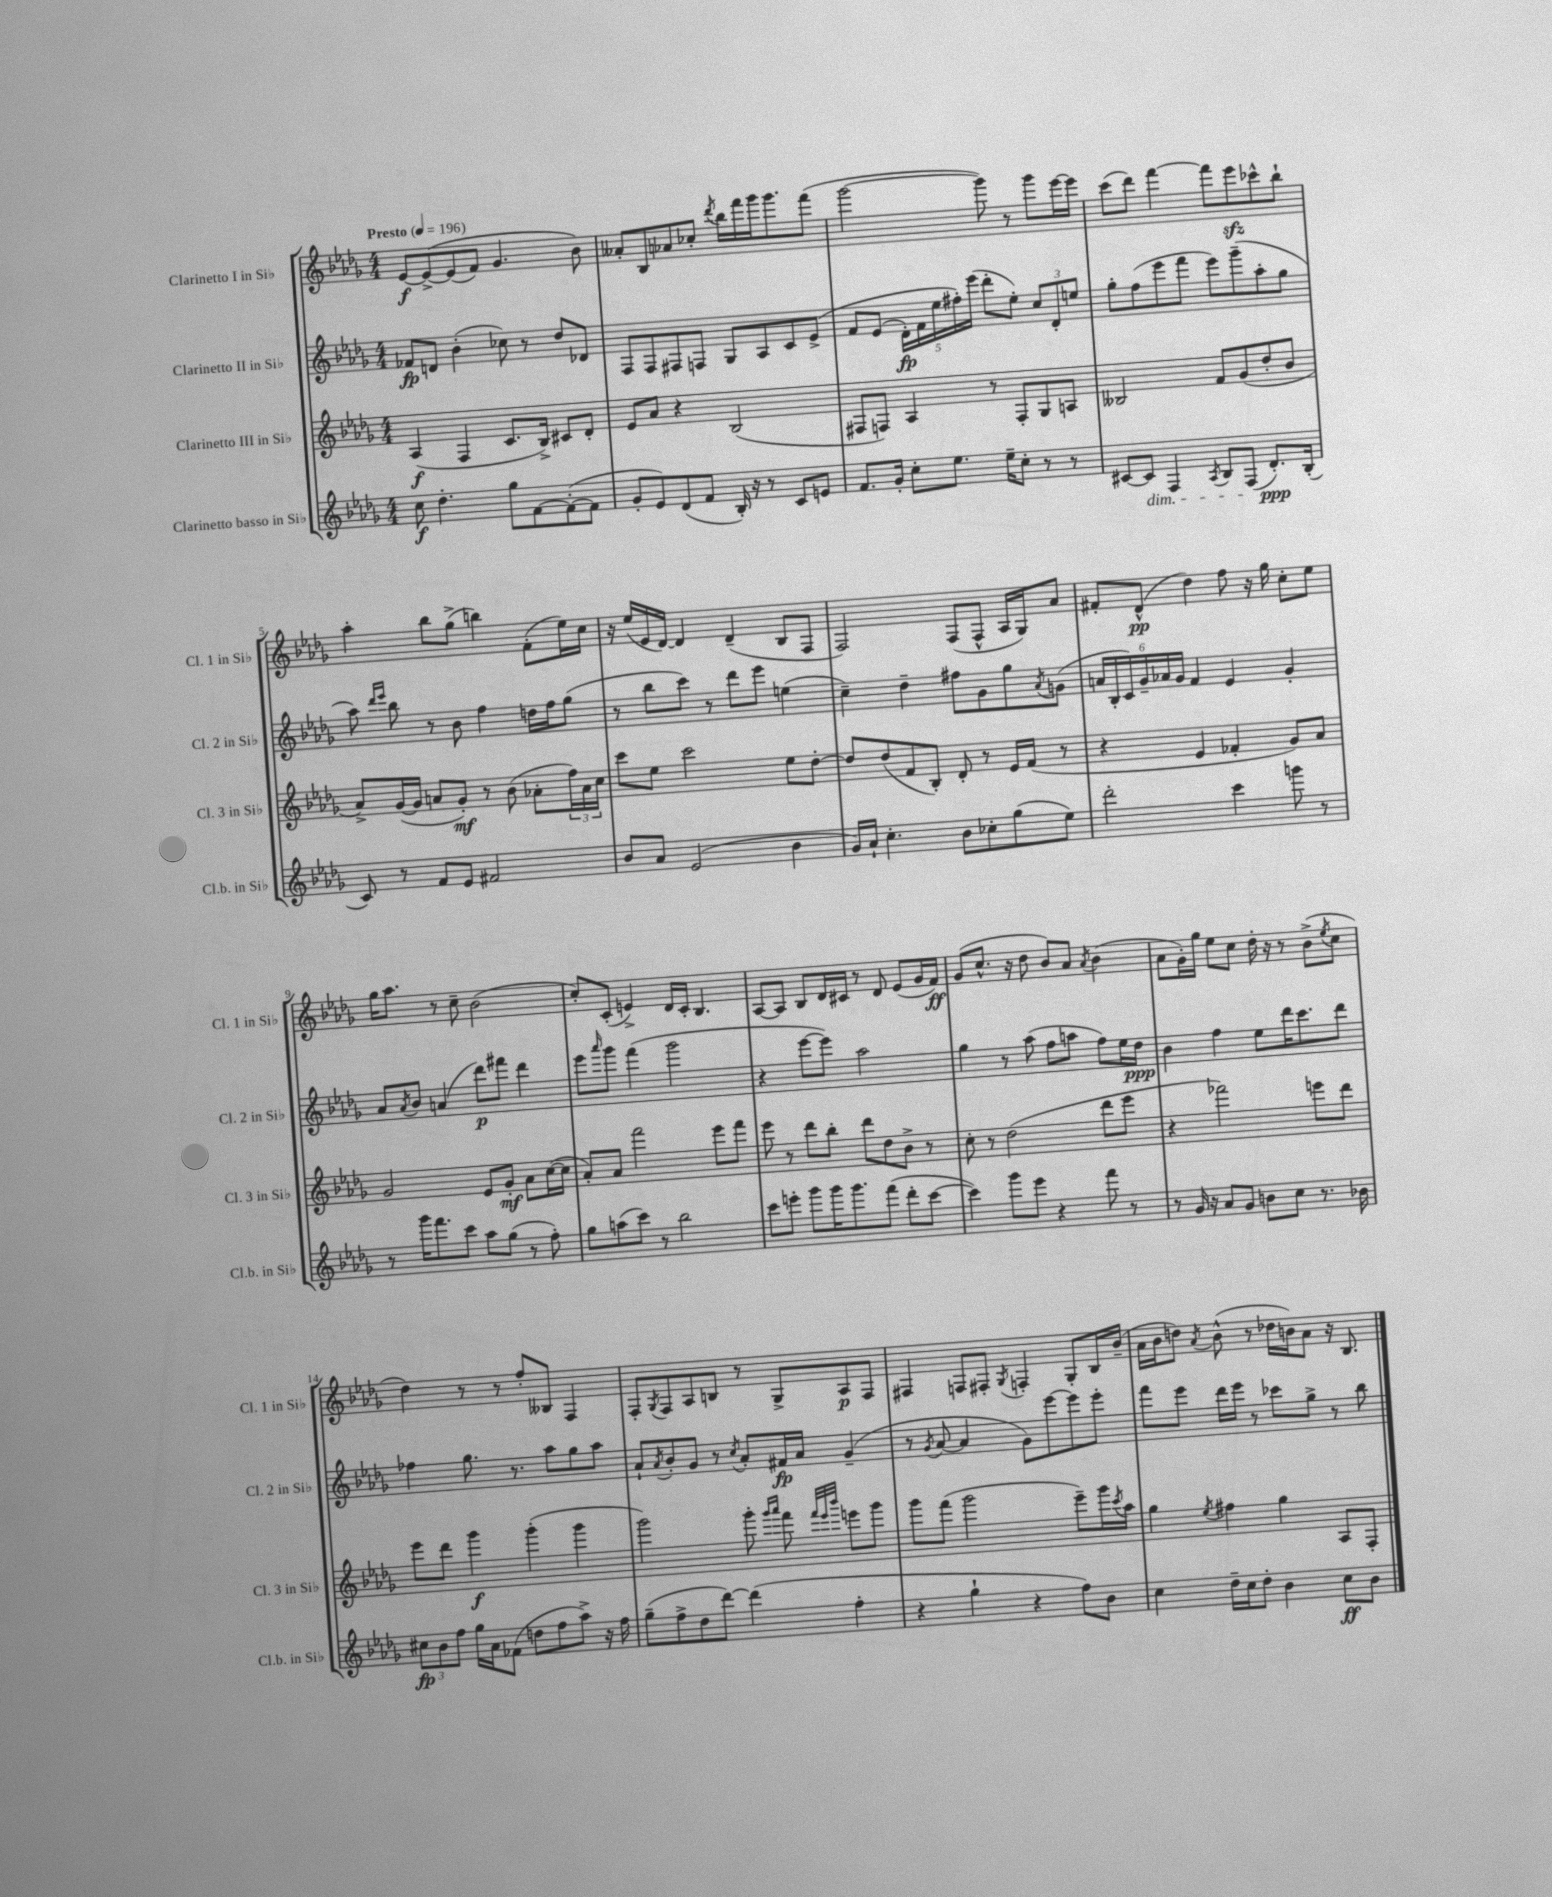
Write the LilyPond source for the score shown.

<<
\new StaffGroup <<
\new Staff = "s0" \with { instrumentName = "Clarinetto I in Sib" shortInstrumentName = "Cl. 1 in Sib" } {
    \clef treble \key des \major \numericTimeSignature \time 4/4 \tempo "Presto" 4 = 196
    ees'8~\f ees'8~->\( ees'8( f'8) ges'4. bes'8\) |
    aeses'8-. bes8 aes'8 ces''8-. \acciaccatura { des'''8 } bes''16 f'''16 ges'''16 ges'''8. f'''8( |
    ges'''2~ ges'''8) r8 ges'''8 ees'''16~ ees'''16 |
    c'''8( des'''8) f'''4~ f'''8 ees'''8\sfz ces'''8-^ bes''8-! |
    aes''4-. bes''8 ges''8->( b''4) f'8-.( ees''16) c''16 |
    r16 ees''16( ees'16 des'16~) des'4 des'4--( bes8 f8 |
    f2) f8( f8-^ aes16 ges16) aes'8 |
    fis'8-. des'8-^\pp( des''4) f''8 r16 ges''16 c''8-. ees''8 |
    ges''16 aes''8. r8 c''8-- bes'2( |
    c''8-.) c'8-.( e'4->) des'16 c'16-. bes4. |
    aes8~ aes8 bes8 des'16 cis'16 r8 des'8 ees'8( ges'16 f'16\ff) |
    ges'8( c''8.-^ r16 des''8 bes'8) aes'8 \acciaccatura { aes'8 } bes'4( |
    aes'8 ges'16-.) ges''16 ees''8 c''8 des''16-. r16 r8 bes'8->( \acciaccatura { ees''8 } c''8 |
    des''4) r8 r8 f''8-. beses8 f4 |
    f8-. \acciaccatura { ges8 } f8 aes8 b8 r8 ges8-> aes8\p f8 |
    fis4 f8 fis8-. \acciaccatura { ges8 } f4-. ges8-. bes16 bes'16--( |
    aes'16 bes'16 d''8) \acciaccatura { aes'8 } bes'8-^( r8 des''16 b'16) aes'8 r16 bes8. \bar "|." |
}
\new Staff = "s1" \with { instrumentName = "Clarinetto II in Sib" shortInstrumentName = "Cl. 2 in Sib" } {
    \clef treble \key des \major \numericTimeSignature \time 4/4
    fes'8\fp d'8 bes'4-.( ces''8) r8 des''8 des'8 |
    f8 f8 fis8 f8 ges8 aes8 c'8 ees'8->\( |
    f'8 ees'8( \tuplet 5/4 { des'16-.\fp) f'16 ees''16 fis''16-.\) ees'''16( } des'''8-. ees''8-.) \tuplet 3/2 { c''8 des'8-. e''8 } |
    ges''8-. f''8( ees'''8 f'''8 ees'''8) ges'''8--( aes''8-. ges''8 |
    aes''8) \grace { des'''16 ees'''16 } bes''8 r8 bes'8 f''4 d''16 f''16 ges''8( |
    r8 bes''8 c'''8) r8 des'''8 ees'''8 e''4( |
    c''4--) des''4-- fis''8 ges'8 ges''8 \acciaccatura { aes'8 } g'8( |
    \tuplet 6/4 { a'16 bes16-. c'16) ges'16-- aes'16 ges'16 } f'4 ees'4 ges'4-. |
    aes'8 \acciaccatura { aes'8 } bes'8 a'4( des'''8\p) fis'''8 des'''4 |
    ees'''8 \grace { aes'''16 } ges'''8 f'''4( ges'''2 |
    r4 ees'''8~ ees'''8) aes''2 |
    ges''4 r8 aes''8( f''8 a''8 f''8) ees''16 des''16\ppp |
    bes'4 f''4 ees''8 des'''16 c'''8. des'''8 |
    fes''4 ges''8. r8. aes''8 ges''8 aes''8 |
    aes'8-! \acciaccatura { aes'8 } bes'8-. ges'8 r8 \acciaccatura { c''8 } aes'8-. fis'16\fp aes'16 ges'4--( |
    r8 \acciaccatura { ges'8 } aes'8~ aes'4 ges'8) ees'''8~ ees'''8 ees'''8-. |
    f'''8 ees'''8 des'''16 ees'''16 r8 ces'''8 ges''8-> r8 bes''8 \bar "|." |
}
\new Staff = "s2" \with { instrumentName = "Clarinetto III in Sib" shortInstrumentName = "Cl. 3 in Sib" } {
    \clef treble \key des \major \numericTimeSignature \time 4/4
    aes4\f( f4 c'8. bes16->) cis'8 des'8-. |
    ees'8 aes'8 r4 bes2( |
    fis8 f8) aes4 r8 f8-. ges8 a8 |
    beses2 f'8 ges'8( des''8-. bes'8 |
    aes'8->) ges'16~( ges'16 a'8 ges'8-.\mf) r8 bes'8( aes'8-. \tuplet 3/2 { f''16) aes'16 c''16 } |
    c'''8 ees''8 c'''2 ees''8 des''8~-. |
    des''8 des''8( f'8 bes8-.) des'8-. r8 ees'16 f'16( r8 |
    r4 ees'4 fes'4-. ges'8) aes'8 |
    ges'2 ees'8 ges'8-.\mf aes'8 c''16~( c''16 |
    aes'8-.) aes'8 f'''2 ees'''8 f'''8 |
    ees'''8 r8 des'''8 bes''8-. des'''8 des''8 bes'8-> r8 |
    c''8-. r8 des''2( des'''8 ees'''8 |
    r4 fes'''2) e'''8 des'''8 |
    ees'''8 des'''8 ges'''4\f ges'''4-.( ges'''4 |
    ges'''2) ges'''8-. \grace { ges'''16 aes'''16 } f'''8 \grace { f'''32 ees'''32 bes'''32 } e'''8 ges'''8 |
    ges'''8 f'''8( ges'''2 ees'''8--) ges'''16 \acciaccatura { c'''8 } aes''16 |
    ges''4 \acciaccatura { ees''8 } fis''4 ges''4 aes8 f8-. \bar "|." |
}
\new Staff = "s3" \with { instrumentName = "Clarinetto basso in Sib" shortInstrumentName = "Cl.b. in Sib" } {
    \clef treble \key des \major \numericTimeSignature \time 4/4
    c''8\f des''4.-. ges''8 f'8~ f'8~-.( f'8 |
    ges'8-. ees'8) des'8( f'8 bes16-.) r16 r8 c'8 e'8 |
    f'8. ges'16-. c''8-. ees''8. ees''16-- c''8-. r8 r8 |
    cis'8~ cis'8\dim f4 \acciaccatura { aes8 } bes8 f8\!( des'8.-.\ppp) bes16-.( |
    c'8) r8 f'8 ees'8 fis'2 |
    bes'8 aes'8 ees'2( bes'4 |
    ges'16) aes'16-! c''4.-. bes'8 ces''8-. ges''8( ees''8) |
    des'''2-. c'''4 g'''8 r8 |
    r8 ges'''16 f'''8. c'''8 aes''8 ges''8( r8 f''8-.) |
    ges''8 a''8( c'''8) r8 bes''2 |
    c'''8 e'''8-. ges'''8 ges'''16 ges'''8. f'''8( des'''8-. c'''8~ |
    c'''4) ges'''8 ees'''8 r4 f'''8 r8 |
    r8 ges'16 r16 aes'8 ges'8 b'8 c''8 r8. bes'16 |
    \tuplet 3/2 { cis''8\fp bes'8 f''8 } ges''16 aes'16 fes'8( d''8 f''8 aes''8->) r16 f''16 |
    ges''8--( f''8-> des''8 des'''8~) des'''4( f''4-. |
    r4 ges''4-! r4 f''8) bes'8 |
    c''4 des''16-- c''16 des''8-. bes'4 c''8\ff bes'8 \bar "|." |
}
>>
>>
